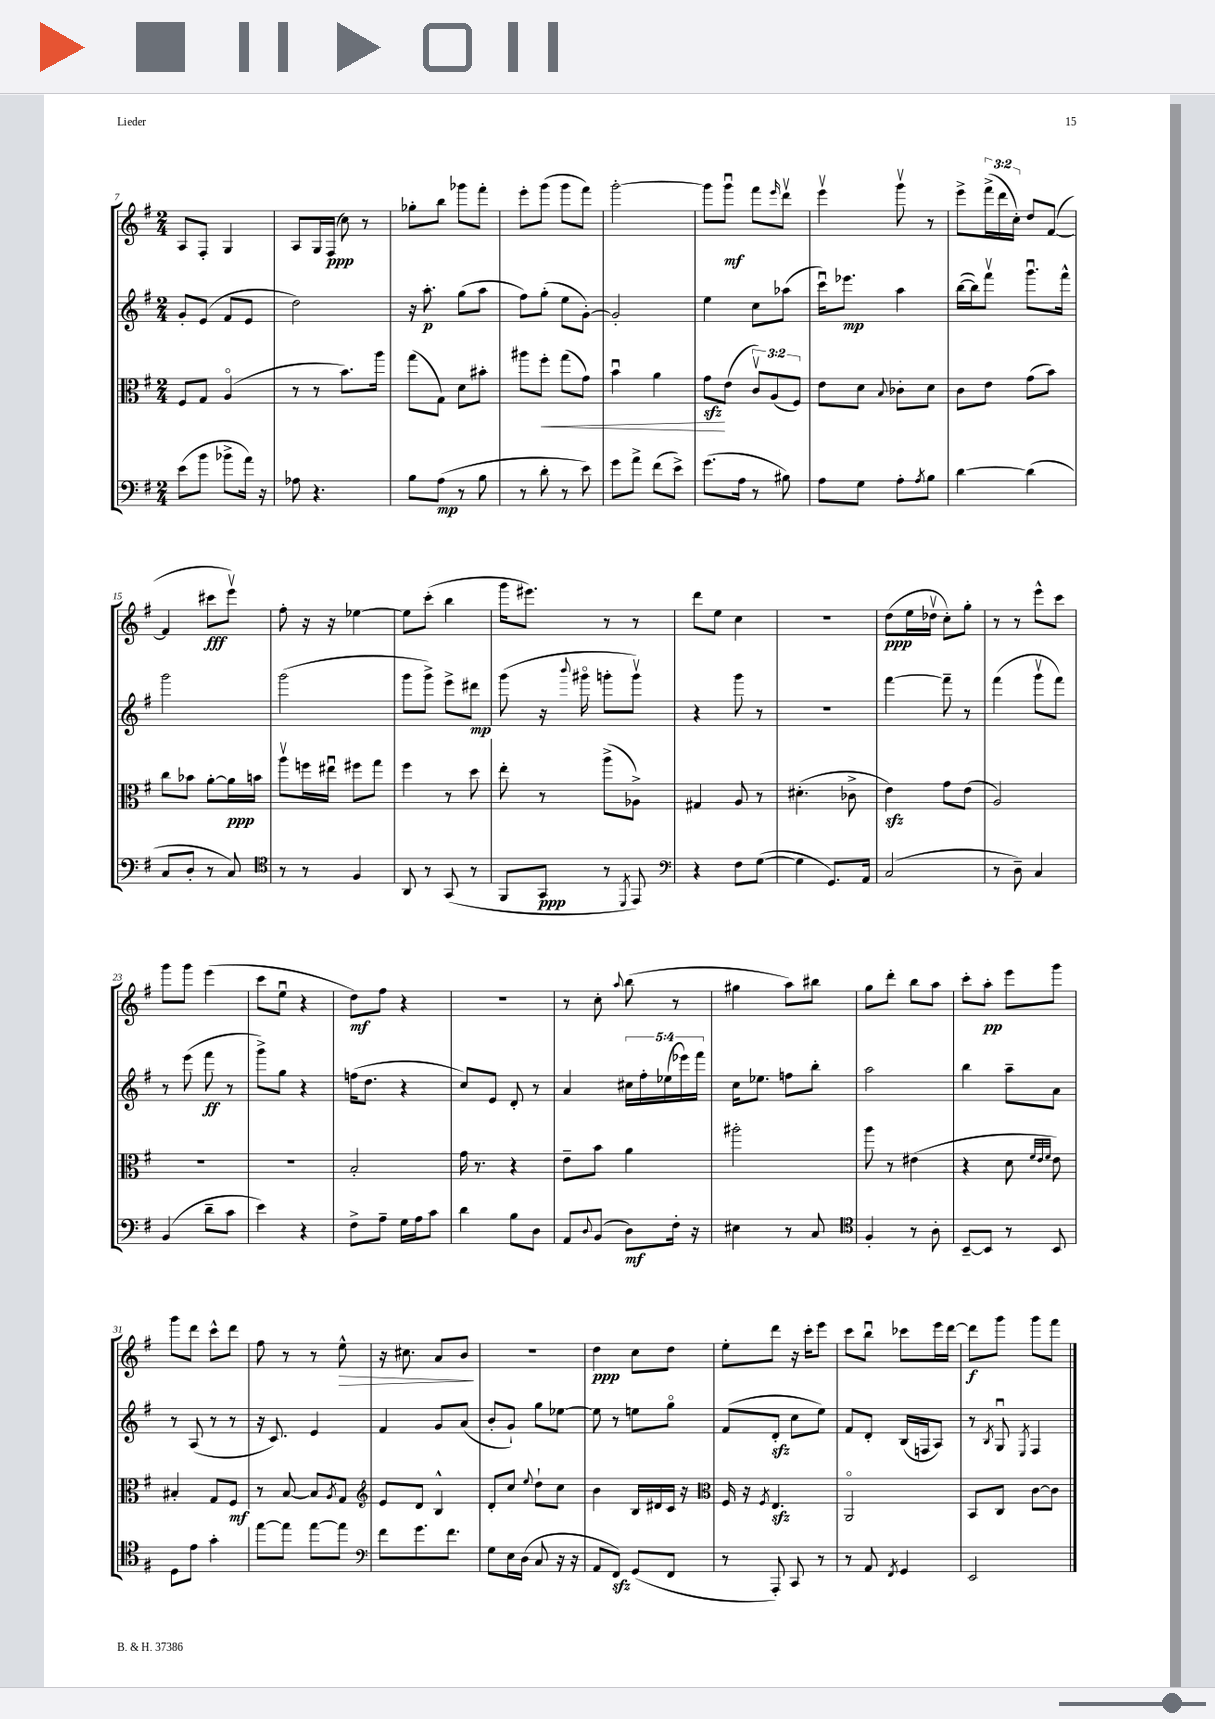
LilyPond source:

<<
\new StaffGroup <<
\new Staff = "s0" {
    \clef treble \key g \major \numericTimeSignature \time 2/4 \override Staff.TupletNumber.text = #tuplet-number::calc-fraction-text
    a8 fis8-. g4 |
    a8 g16 fis16\ppp( c''8) r8 |
    ges''8-. b''8 ges'''8 fis'''8-. |
    e'''8-. g'''8( g'''8 fis'''8) |
    g'''2~-. |
    g'''8 g'''8\downbow\mf fis'''8 \grace { e'''16 } d'''8\upbow |
    e'''4\upbow g'''8\upbow r8 |
    e'''8-> \tuplet 3/2 { fis'''16->( d'''16 c''16-.) } d''8 fis'8~( |
    fis'4 cis'''8\fff e'''8\upbow) |
    fis''8-. r16 r16 ees''4~ |
    ees''8 c'''8-.( b''4 |
    g'''16 eis'''8.) r8 r8 |
    d'''8 e''8 c''4 |
    R2 |
    d''8\ppp( e''16 des''16\upbow c''8-.) g''8-. |
    r8 r8 e'''8-^ c'''8 |
    g'''8 g'''8 e'''4( |
    c'''8 e''8\downbow r4 |
    d''8\mf) fis''8 r4 |
    R2 |
    r8 c''8-. \appoggiatura { a''8 } b''8( r8 |
    gis''4 a''8) bis''8 |
    g''8 d'''8-. b''8 a''8 |
    c'''8-. a''8-.\pp e'''8 g'''8 |
    g'''8 d'''8 c'''8-^ d'''8 |
    fis''8 r8 r8 e''8-^\> |
    r16 cis''8. a'8 b'8\! |
    R2 |
    d''4\ppp c''8 d''8 |
    e''8-. d'''8 r16 c'''16-. e'''8 |
    c'''8 b''8\downbow ces'''8 e'''16 d'''16~ |
    d'''8\f g'''8 g'''8 fis'''8 \bar "|." |
}
\new Staff = "s1" {
    \clef treble \key g \major \numericTimeSignature \time 2/4 \override Staff.TupletNumber.text = #tuplet-number::calc-fraction-text
    g'8-. e'8( fis'8 e'8 |
    d''2) |
    r16 a''8.-.\p g''8( a''8 |
    fis''8) g''8-.( e''8 g'8~-.) |
    g'2-. |
    e''4 c''8 aes''8( |
    c'''16\downbow) ees'''8.\mp a''4 |
    b''16~( b''16) fis'''8\upbow g'''8.\downbow fis'''16-^ |
    g'''2 |
    g'''2( |
    g'''8 g'''8->) e'''8-> dis'''8\mp |
    g'''8( r16 \appoggiatura { b'''8 } gis'''16\flageolet g'''8-. g'''8\upbow) |
    r4 g'''8 r8 |
    r2 |
    fis'''4~ fis'''8-- r8 |
    fis'''4( g'''8\upbow fis'''8) |
    r8 e'''8( fis'''8\ff r8 |
    g'''8->) g''8 r4 |
    f''16( d''8. r4 |
    c''8) e'8 d'8-. r8 |
    a'4 \tuplet 5/4 { cis''16 fis''16-. ees''16( ees'''16) fis'''16 } |
    c''16 ees''8. f''8 b''8-. |
    a''2 |
    b''4 a''8-- a'8 |
    r8 a8( r8 r8 |
    r16 c'8.) e'4 |
    fis'4 g'8 a'8( |
    b'8-. g'8-!) g''8 ees''8~ |
    ees''8 r8 e''8 g''8\flageolet |
    fis'8( d'8-.\sfz c''8 e''8) |
    fis'8 d'8-. b16( f16 a8) |
    r8 \acciaccatura { b8 } g8\downbow \acciaccatura { e8 } fis4 \bar "|." |
}
\new Staff = "s2" {
    \clef alto \key g \major \numericTimeSignature \time 2/4 \override Staff.TupletNumber.text = #tuplet-number::calc-fraction-text
    fis8 g8 a4\flageolet( |
    r8 r8 b'8.) a''16 |
    g''8( g8) d'8 bis'8-. |
    ais''8 fis''8-.\< g''8( g'8) |
    b'4\downbow a'4 |
    g'8\sfz\! e'8( \tuplet 3/2 { c'8\upbow) a8( fis8) } |
    e'8 d'8 \appoggiatura { b8 } ces'8-. d'8 |
    c'8 e'8 g'8( b'8) |
    c''8 bes'8 a'8~-. a'16\ppp b'16 |
    a''8\upbow f''16 eis''16\downbow fis''8 g''8 |
    fis''4 r8 d''8 |
    e''8-. r8 a''8->( aes8->) |
    gis4 a8 r8 |
    dis'4.-.( ces'8-> |
    e'4\sfz) g'8 e'8( |
    a2) |
    R2 |
    R2 |
    b2-. |
    g'16 r8. r4 |
    e'8-- b'8 a'4 |
    ais''2-. |
    a''8 r8 eis'4( |
    r4 d'8 \grace { fis'32 e'32 fis'32 } e'8) |
    bis4-. g8 fis8\mf |
    r8 b8~ b8 \acciaccatura { a8 } g8 |
    \clef treble e'8 d'8 b4-^ |
    d'8-. c''8 \appoggiatura { e''8 } d''8-! c''8 |
    b'4 b16 dis'16 c'16 r16 |
    \clef alto fis16 r16 \acciaccatura { fis8 } e4.\sfz |
    a,2\flageolet |
    b,8 c8 c'8~ c'8 \bar "|." |
}
\new Staff = "s3" {
    \clef bass \key g \major \numericTimeSignature \time 2/4
    e'8( b'8 bes'8-> a'16) r16 |
    aes8 r4. |
    b8 a8\mp( r8 b8 |
    r8 d'8-. r8 e'8) |
    g'8 a'8-> fis'8( e'8->) |
    g'8.( a16 r8 bis8) |
    a8 g8 a8-. \acciaccatura { a8 } b8 |
    d'4~ d'4( |
    c8 d8-. r8 c8) |
    \clef tenor r8 r8 fis4 |
    a,8 r8 g,8( r8 |
    fis,8 g,8\ppp r8 \acciaccatura { d,8 } e,8) |
    \clef bass r4 fis8 g8~( |
    g4 g,8.) a,16 |
    c2( |
    r8 d8--) c4 |
    b,4( d'8-- c'8 |
    e'4) r4 |
    fis8-> a8-- g16 a16 c'8 |
    d'4 b8 d8 |
    a,8 \appoggiatura { d8 } b,8( d8\mf) fis16-. r16 |
    eis4 r8 c8 |
    \clef tenor fis4-. r8 a8-. |
    b,8~-- b,8 r8 b,8 |
    d8 e'8 g'4-. |
    e''8~ e''8 e''8~ e''8 |
    \clef bass fis'8 g'8. fis'8. |
    g8 e16 d16( c8 r16 r16 |
    a,8 fis,8\sfz) g,8( fis,8 |
    r8 a,,8-.) c,8 r8 |
    r8 a,8 \acciaccatura { fis,8 } g,4 |
    e,2 \bar "|." |
}
>>
>>
\layout { \context { \Score currentBarNumber = #7 } }
